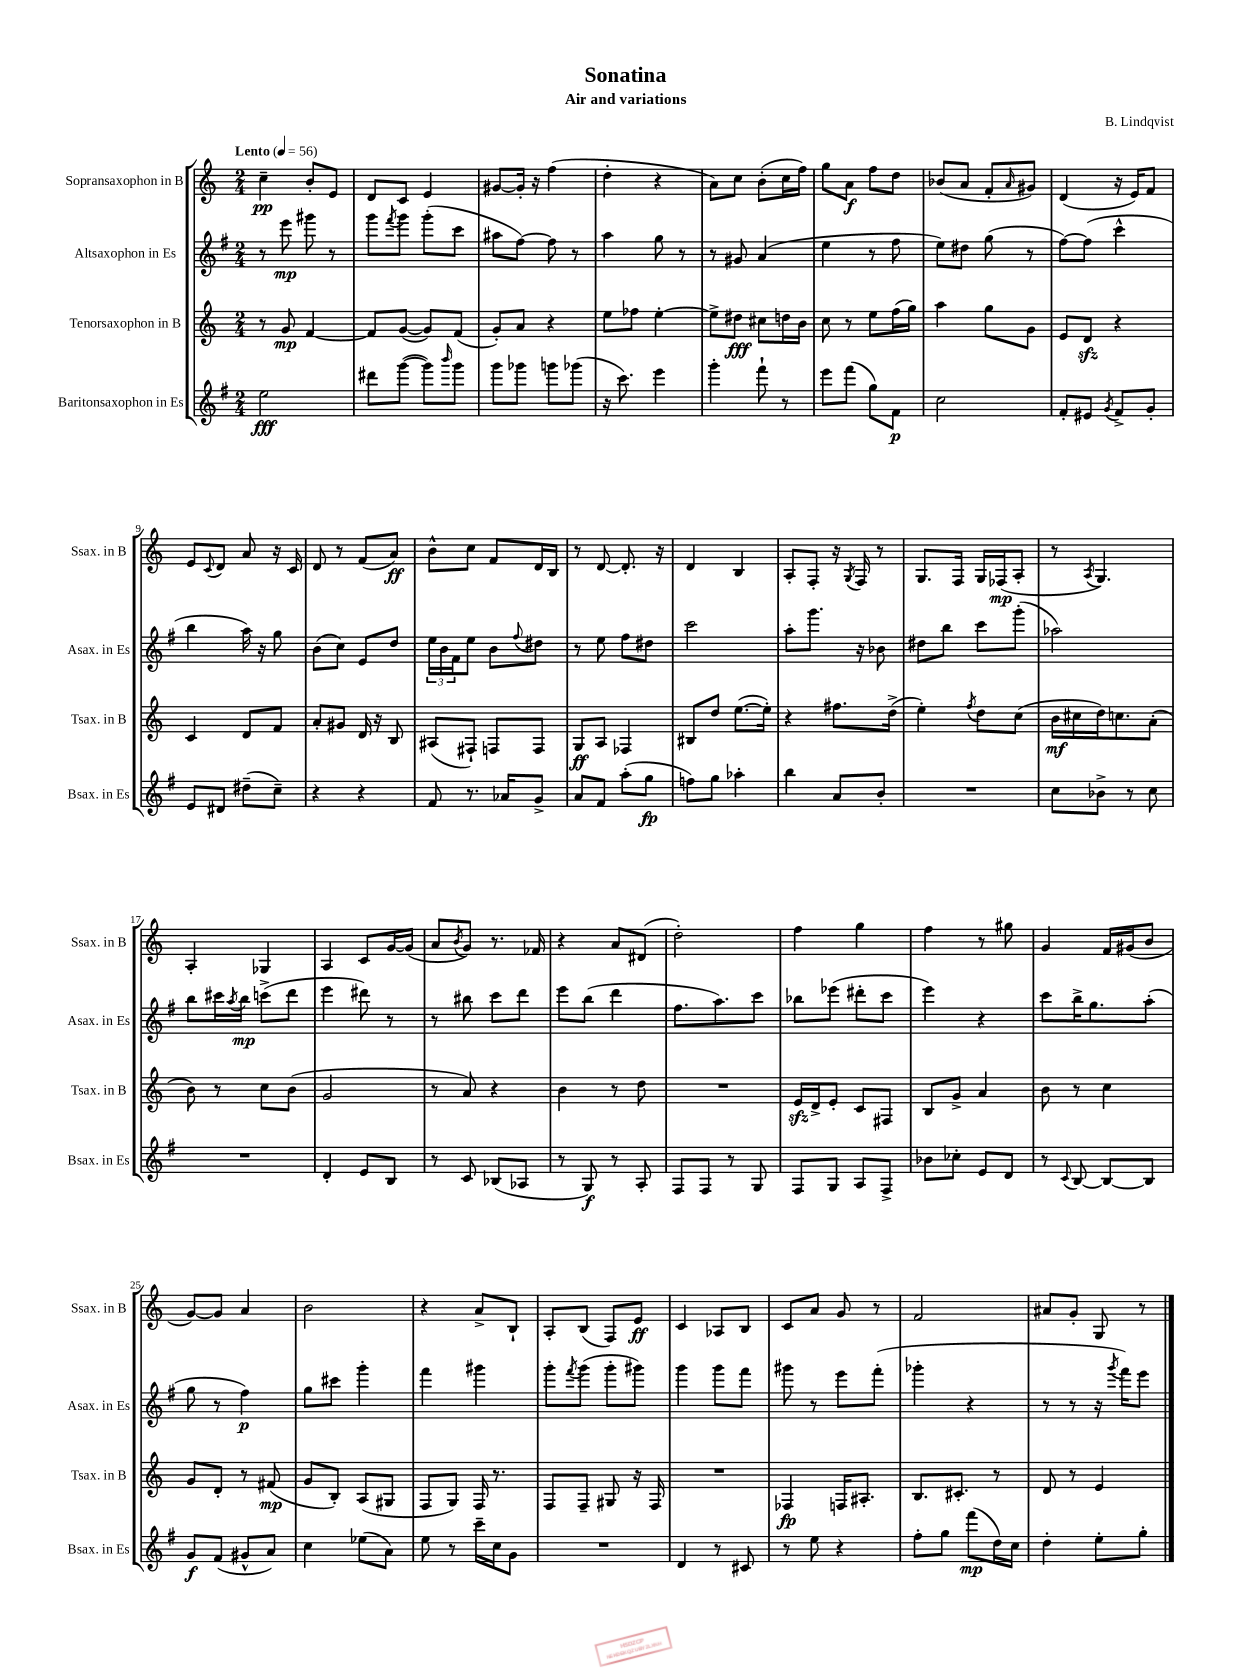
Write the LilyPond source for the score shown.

\header { title = "Sonatina" composer = "B. Lindqvist" subtitle = "Air and variations" }
<<
\new StaffGroup <<
\new Staff = "s0" \with { instrumentName = "Sopransaxophon in B" shortInstrumentName = "Ssax. in B" } {
    \clef treble \key c \major \numericTimeSignature \time 2/4 \tempo "Lento" 4 = 56
    c''4--\pp b'8-. e'8 |
    d'8 c'8 e'4 |
    gis'8~ gis'16-. r16 f''4( |
    d''4-. r4 |
    a'8) c''8 b'8-.( c''16 f''16) |
    g''8 a'8\f f''8 d''8 |
    bes'8( a'8 f'8-. \grace { a'16 } gis'8) |
    d'4( r16 e'16) f'8 |
    e'8 \appoggiatura { c'8 } d'8 a'8 r16 c'16 |
    d'8 r8 f'8( a'8\ff) |
    b'8-^ c''8 f'8 d'16 b16 |
    r8 d'8~ d'8.-. r16 |
    d'4 b4 |
    a8-. f8-. r16 \acciaccatura { g8 } f16 r8 |
    g8. f16 g16 fes16\mp( a8-. |
    r8 \acciaccatura { a8 } g4.) |
    a4-. ges4 |
    a4 c'8 g'16~ g'16( |
    a'8 \acciaccatura { b'8 } g'8) r8. fes'16 |
    r4 a'8 dis'8( |
    d''2-.) |
    f''4 g''4 |
    f''4 r8 gis''8 |
    g'4 f'16 gis'16( b'8 |
    g'8~) g'8 a'4 |
    b'2 |
    r4 a'8-> b8-! |
    a8-. b8( f8) e'8\ff |
    c'4 aes8 b8 |
    c'8 a'8 g'8 r8 |
    f'2 |
    ais'8 g'8-. g8 r8 \bar "|." |
}
\new Staff = "s1" \with { instrumentName = "Altsaxophon in Es" shortInstrumentName = "Asax. in Es" } {
    \clef treble \key g \major \numericTimeSignature \time 2/4
    r8 e'''8\mp gis'''8 r8 |
    g'''8 \acciaccatura { fis'''8 } g'''8 g'''8-.( c'''8 |
    ais''8 fis''8~) fis''8 r8 |
    a''4 g''8 r8 |
    r8 gis'8 a'4( |
    e''4 r8 fis''8 |
    e''8) dis''8 g''8( r8 |
    fis''8~) fis''8( c'''4-^ |
    b''4 a''16) r16 g''8 |
    b'8( c''8) e'8 d''8 |
    \tuplet 3/2 { e''16 b'16 fis'16 } e''8 b'8 \appoggiatura { fis''8 } dis''8 |
    r8 e''8 fis''8 dis''8 |
    c'''2 |
    a''8-. g'''8. r16 bes'8 |
    dis''8 b''8 c'''8 g'''8-.( |
    aes''2) |
    b''8 cis'''16 \acciaccatura { a''8 } b''16\mp c'''8->( d'''8 |
    e'''4 dis'''8) r8 |
    r8 bis''8 c'''8 d'''8 |
    e'''8 b''8( d'''4 |
    fis''8. a''8.) c'''8 |
    bes''8 ees'''8( dis'''8-. c'''8 |
    e'''4) r4 |
    c'''8 b''16-> g''8. a''8-.( |
    g''8 r8 fis''4\p) |
    g''8 cis'''8 g'''4-. |
    fis'''4 gis'''4 |
    g'''8-. \acciaccatura { fis'''8 } g'''8( g'''8-. gis'''8) |
    g'''4 g'''8 fis'''8 |
    gis'''8 r8 e'''8 fis'''8-.( |
    ges'''4-. r4 |
    r8 r8 r16 \acciaccatura { g'''8 } fis'''16) e'''8 \bar "|." |
}
\new Staff = "s2" \with { instrumentName = "Tenorsaxophon in B" shortInstrumentName = "Tsax. in B" } {
    \clef treble \key c \major \numericTimeSignature \time 2/4
    r8 g'8\mp f'4~ |
    f'8 g'8~( g'8) f'8( |
    g'8-.) a'8 r4 |
    e''8 fes''8 e''4~-. |
    e''8-> dis''8\fff cis''8 d''16 b'16 |
    c''8 r8 e''8 f''16( g''16) |
    a''4 g''8 g'8 |
    e'8 d'8\sfz r4 |
    c'4 d'8 f'8 |
    a'8-. gis'8 d'16 r16 b8 |
    ais8( fis8-!) f8 f8 |
    g8\ff a8 fes4 |
    bis8 d''8 e''8.~( e''16-.) |
    r4 fis''8. d''16->( |
    e''4-.) \acciaccatura { f''8 } d''8 c''8( |
    b'16\mf cis''16 d''16) c''8. a'8-.( |
    b'8) r8 c''8 b'8( |
    g'2 |
    r8 a'8) r4 |
    b'4 r8 d''8 |
    R2 |
    e'16\sfz d'16-> e'8-. c'8 fis8 |
    b8 g'8-> a'4 |
    b'8 r8 c''4 |
    g'8 d'8-. r8 fis'8\mp( |
    g'8 b8-.) a8( gis8 |
    f8 g8) f16 r8. |
    f8 f8-- gis8 r16 f16 |
    R2 |
    fes4\fp f16 ais8.-. |
    b8. cis'8.-. r8 |
    d'8 r8 e'4 \bar "|." |
}
\new Staff = "s3" \with { instrumentName = "Baritonsaxophon in Es" shortInstrumentName = "Bsax. in Es" } {
    \clef treble \key g \major \numericTimeSignature \time 2/4
    e''2\fff |
    dis'''8 g'''8~( g'''8) \grace { b'''16 } g'''8 |
    g'''8 ges'''8 g'''8 ges'''8( |
    r16 c'''8.) e'''4 |
    g'''4-. fis'''8-! r8 |
    e'''8 fis'''8( g''8) fis'8\p |
    c''2 |
    fis'8-. eis'8 \acciaccatura { g'8 } fis'8-> g'8-. |
    e'8 dis'8 dis''8--( c''8--) |
    r4 r4 |
    fis'8 r8. aes'16 g'8-> |
    a'8 fis'8 a''8-.( g''8\fp |
    f''8) g''8 aes''4-. |
    b''4 a'8 b'8-. |
    R2 |
    c''8 bes'8-> r8 c''8 |
    R2 |
    d'4-. e'8 b8 |
    r8 c'8 bes8( aes8 |
    r8 g8\f) r8 a8-. |
    fis8 fis8 r8 g8 |
    fis8 g8 a8 fis8-> |
    bes'8 ces''8-. e'8 d'8 |
    r8 \appoggiatura { c'8 } b8~ b8~ b8 |
    g'8\f fis'8( gis'8-^ a'8) |
    c''4 ees''8( a'8) |
    e''8 r8 c'''16-- c''16 g'8 |
    R2 |
    d'4 r8 cis'8 |
    r8 e''8 r4 |
    fis''8-. g''8 fis'''8\mp( d''16) c''16 |
    d''4-. e''8-. g''8-. \bar "|." |
}
>>
>>
